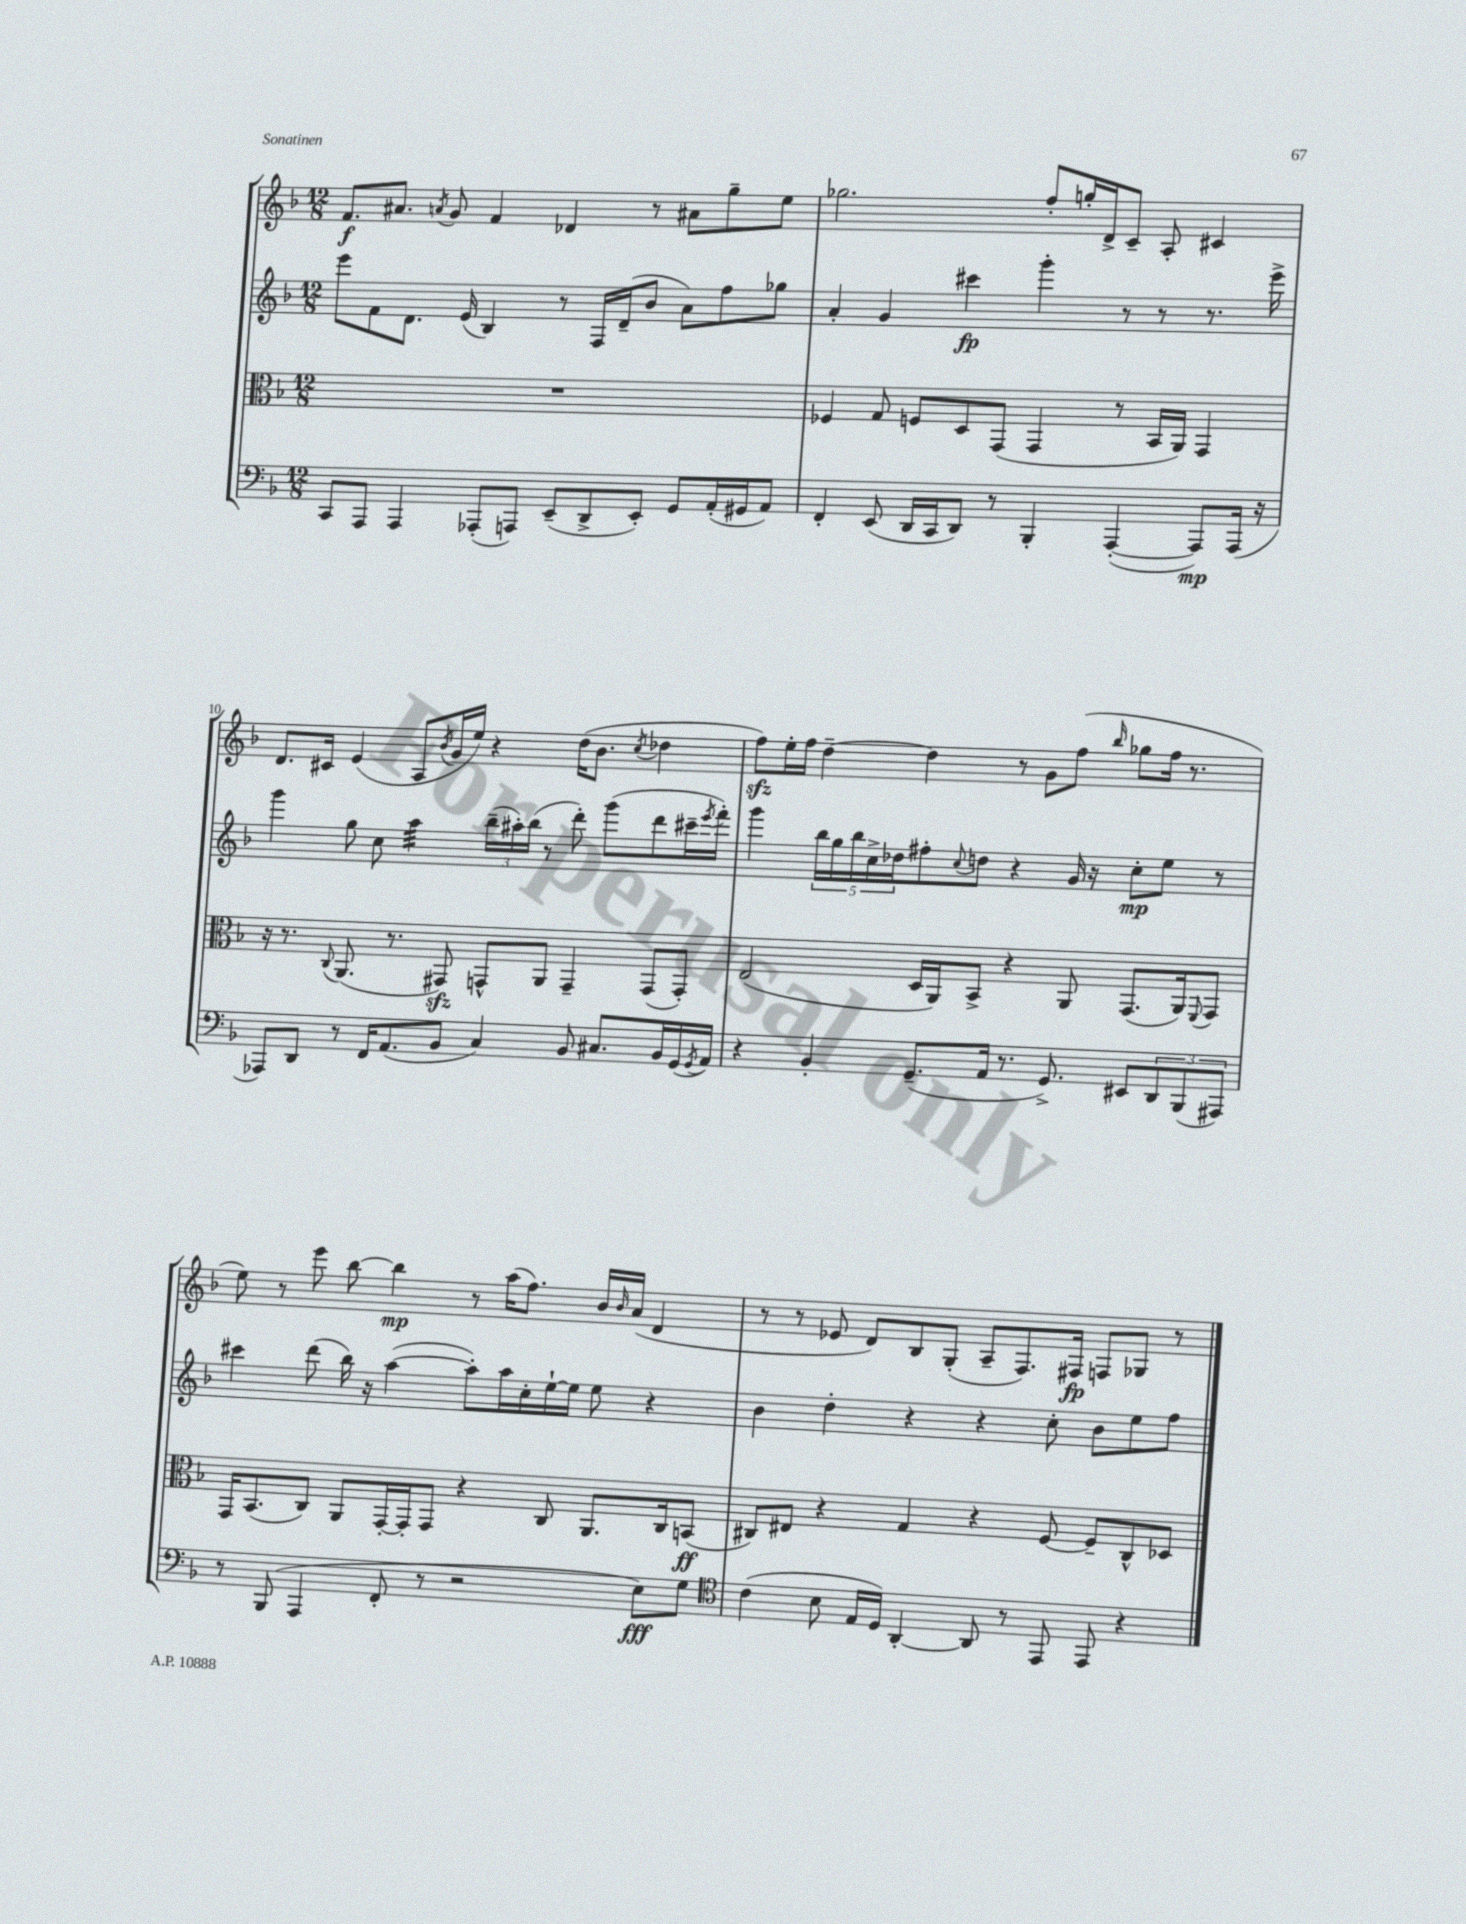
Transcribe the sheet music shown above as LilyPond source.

<<
\new StaffGroup <<
\new Staff = "s0" {
    \clef treble \key f \major \numericTimeSignature \time 12/8
    f'8.\f ais'8. \acciaccatura { a'8 } g'8 f'4 des'4 r8 ais'8 g''8-- e''8 |
    ges''2. f''8-. g''16-. d'16-> c'8-- a8-. cis'4 |
    d'8. cis'16 e'4( a8 \acciaccatura { bes'8 } g'16 e''16) r4 d''16( bes'8. \acciaccatura { c''8 } des''4 |
    f''8\sfz) e''16-. f''16 d''4~-- d''4 r8 g'8 f''8( \grace { bes''16 } ges''8 f''16 r8. |
    e''8) r8 e'''8 bes''8~ bes''4\mp r8 a''16( f''8.) bes'16 \grace { bes'16 } a'16( d'4 |
    r8 r8 ees'8 d'8) bes8 g8-.( a8-- f8.) fis16\fp f8 ges8 r8 \bar "|." |
}
\new Staff = "s1" {
    \clef treble \key f \major \numericTimeSignature \time 12/8
    e'''8 f'8 d'8. e'16( bes4) r8 f16 d'16--( bes'8 a'8) f''8 ges''8 |
    a'4-. g'4 cis'''4\fp g'''4-. r8 r8 r8. e'''16-> |
    g'''4 g''8 c''8 a''4:32 \tuplet 3/2 { bes''16--( ais''16-.) bes''16( } r8 d'''8-.) g'''8( d'''8 cis'''16-- \acciaccatura { e'''8 } f'''16-.) |
    g'''4 \tuplet 5/4 { bes''16 g''16 bes''16 c''16-> des''16 } fis''8-. \appoggiatura { c''8 } d''8 r4 g'16 r16 c''8-.\mp e''8 r8 |
    cis'''4 d'''8( bes''16) r16 a''4~( a''8-.) a''16 c''16-. e''16~-! e''16 e''8 r4 |
    bes'4 d''4-. r4 r4 c''8-. bes'8 e''8 f''8 \bar "|." |
}
\new Staff = "s2" {
    \clef alto \key f \major \numericTimeSignature \time 12/8
    R1. |
    fes4 g8 f8 d8 g,8( g,4 r8 bes,16 a,16) g,4 |
    r16 r8. \appoggiatura { c8 } a,8.( r8. gis,8\sfz) g,8-^ a,8 g,4-- g,8( g,8-.) |
    e2( d16 a,16) bes,8-> r4 a,8 g,8.( a,16) \appoggiatura { f,8 } g,8 |
    g,16 bes,8.( c8) a,8 g,16~-. g,16-. g,8 r4 c8 a,8. c16 b,8\ff( |
    cis8) eis8 r4 g4 r4 f8~ f8-- cis8-^ des8 \bar "|." |
}
\new Staff = "s3" {
    \clef bass \key f \major \numericTimeSignature \time 12/8
    c,8 a,,8 a,,4 aes,,8-.( a,,8) e,8--( d,8-> e,8-.) g,8 a,16-.( gis,16 a,8) |
    f,4-. e,8( d,16 c,16 d,8) r8 bes,,4-. a,,4~-.( a,,8\mp) a,,16( r16 |
    aes,,8) d,8 r8 f,16 a,8.( bes,8 c4) bes,8 cis8. bes,16 g,16( \acciaccatura { g,8 } a,16) |
    r4 bes,4-. g,8.--( a,16 r8. g,8.->) eis,8 \tuplet 3/2 { d,8 bes,,8( ais,,8) } |
    r8 bes,,8( a,,4 f,8-. r8 r2 e8\fff) g8 |
    \clef tenor c'4( bes8 e16 d16) a,4~-. a,8 r8 e,8 e,8 r4 \bar "|." |
}
>>
>>
\layout { \context { \Score currentBarNumber = #8 \override BarNumber.break-visibility = ##(#f #t #t) barNumberVisibility = #(every-nth-bar-number-visible 5) } }
